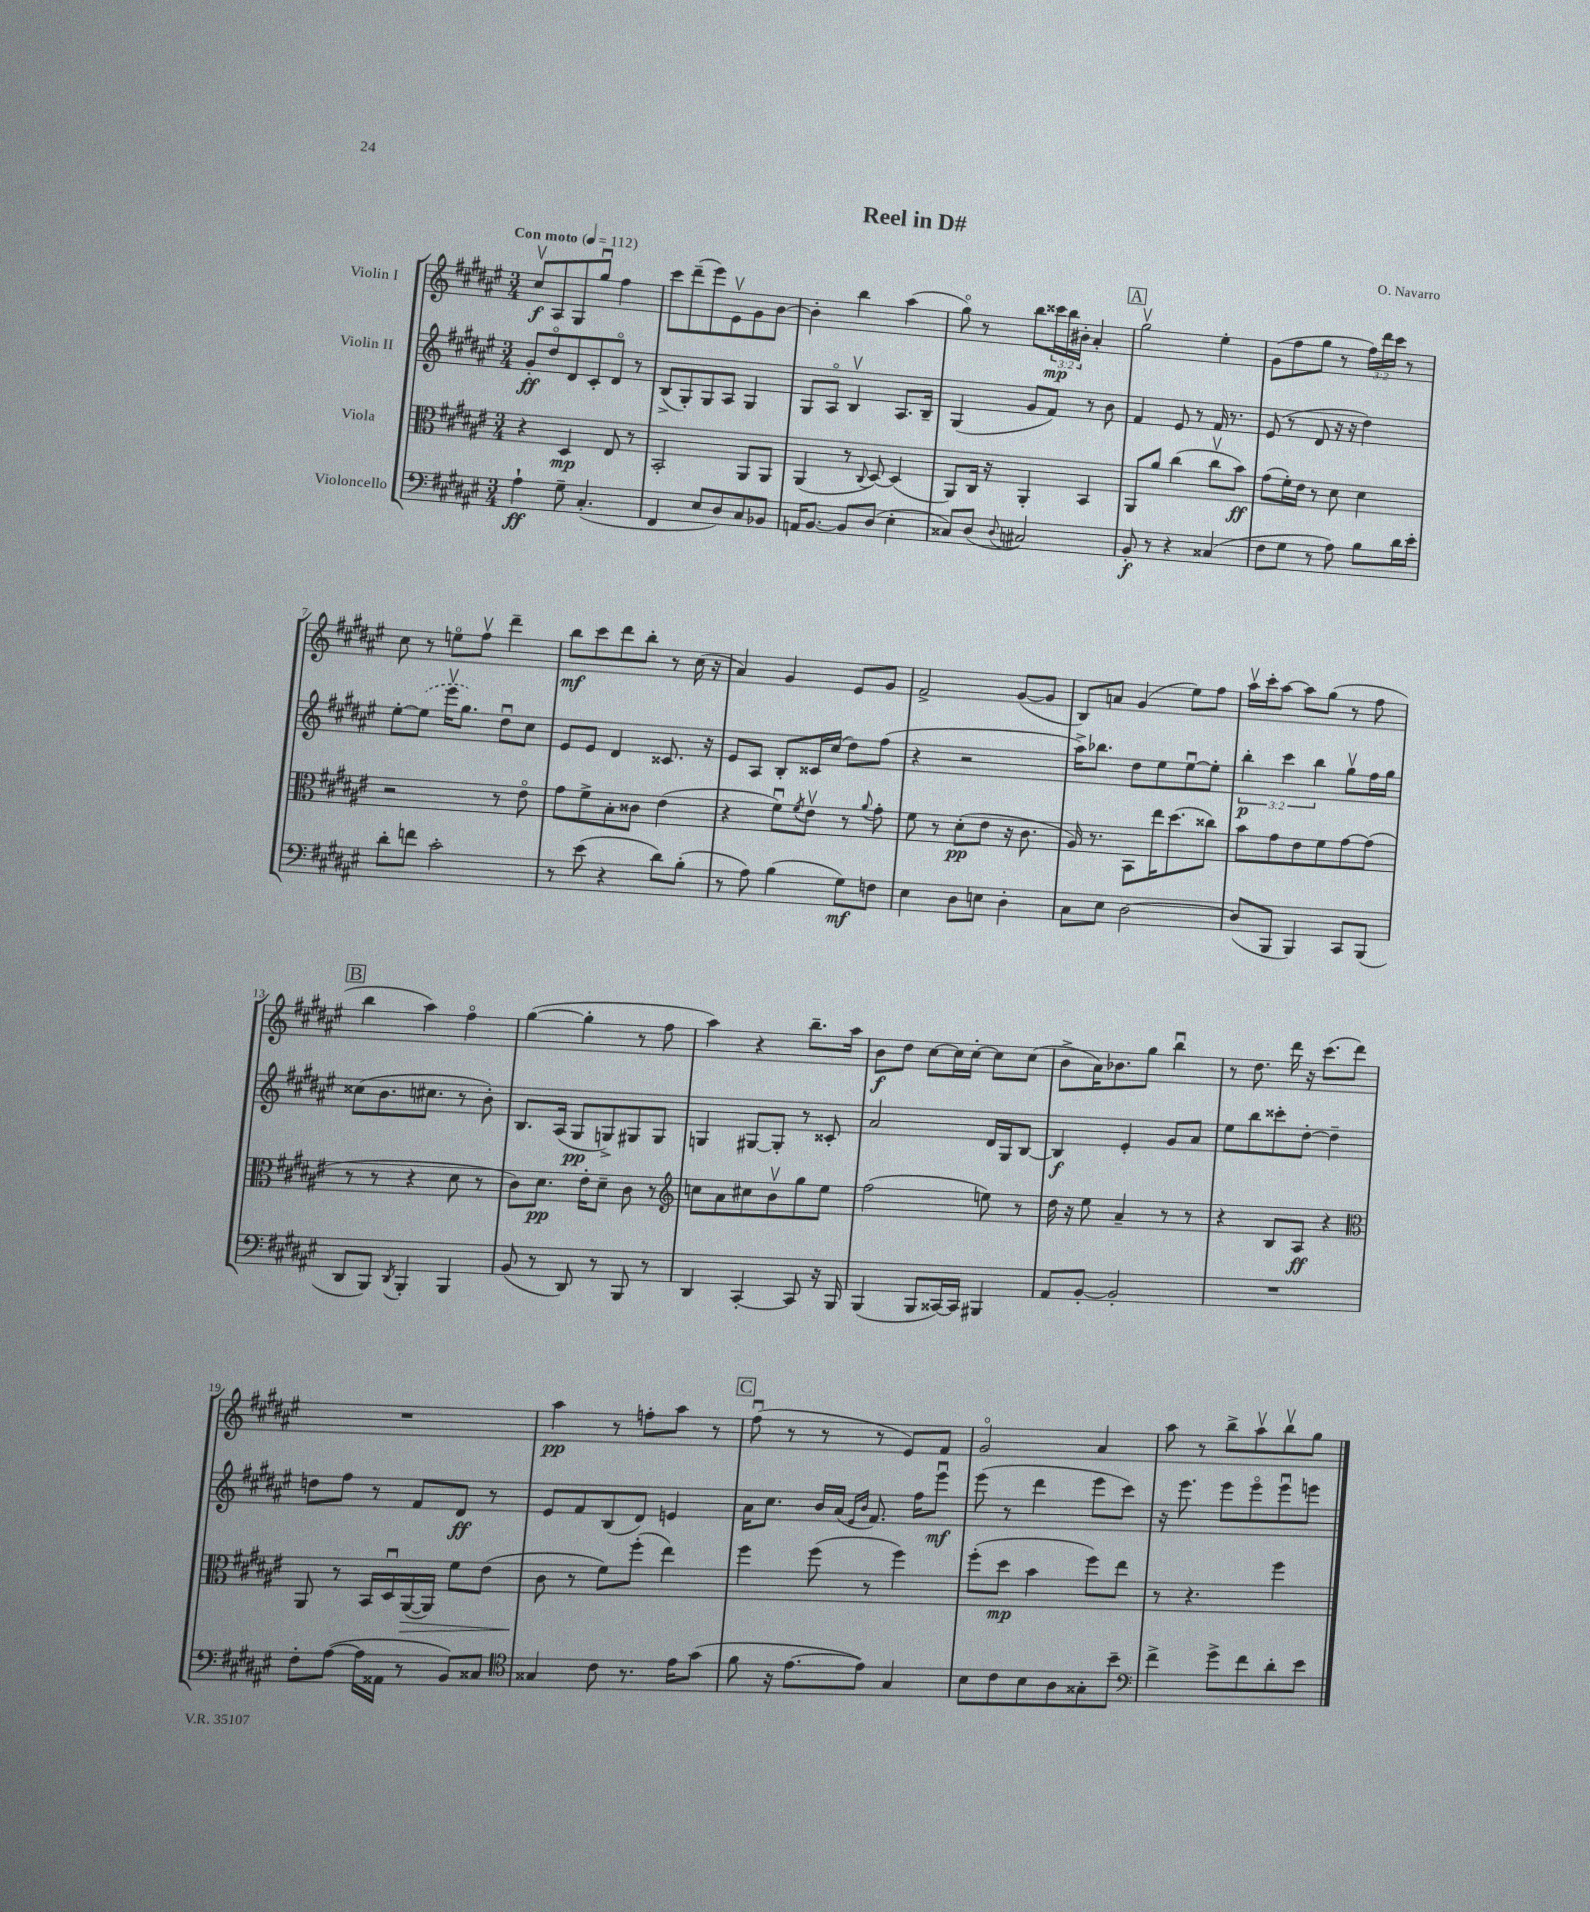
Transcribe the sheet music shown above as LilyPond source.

\header { title = "Reel in D#" composer = "O. Navarro" }
<<
\new StaffGroup <<
\new Staff = "s0" \with { instrumentName = "Violin I" } {
    \clef treble \key fis \major \numericTimeSignature \time 3/4 \override Staff.TupletNumber.text = #tuplet-number::calc-fraction-text \tempo "Con moto" 4 = 112
    cis''8\upbow\f ais8 gis8 gis''8\downbow fis''4 |
    cis'''8 dis'''8--( eis'''8) eis'8\upbow gis'8 b'8~ |
    b'4-. b''4 ais''4( |
    gis''8\flageolet) r8 b''8 \tuplet 3/2 { cisis'''16\mp b''16 bis'16-. } ais'4-. |
    \mark \markup { \box "A" } gis''2\upbow eis''4-. |
    gis'8( fis''8 gis''8 r8 \tuplet 3/2 { fis''16) dis'''16 cis'''16 } r8 |
    cis''8 r8 e''8\flageolet fis''8\upbow dis'''4-- |
    b''8\mf cis'''8 dis'''8 b''8-. r8 cis''16( r16 |
    ais'4) gis'4 eis'8 gis'8 |
    fis'2-> gis'8~( gis'8 |
    b8) a'8 gis'4( eis''8) fis''8 |
    ais''16\upbow cis'''16-. ais''8~ ais''8 gis''8( r8 fis''8 |
    \mark \markup { \box "B" } b''4 ais''4) fis''4\flageolet |
    gis''4~( gis''4-. r8 fis''8 |
    ais''4) r4 b''8.-- ais''16 |
    b'8\f dis''8 cis''8~ cis''16 cis''16~-. cis''8 cis''8( |
    b'8-> ais'16) bes'8. gis''8 b''4\downbow |
    r8 dis''8. dis'''16 r16 cis'''8.( dis'''8) |
    R2. |
    ais''4\pp r8 f''8-. ais''8 r8 |
    \mark \markup { \box "C" } fis''8\downbow( r8 r8 r8 eis'8) fis'8 |
    gis'2\flageolet ais'4 |
    ais''8 r8 b''8-> ais''8\upbow b''8\upbow gis''8 \bar "|." |
}
\new Staff = "s1" \with { instrumentName = "Violin II" } {
    \clef treble \key fis \major \numericTimeSignature \time 3/4 \override Staff.TupletNumber.text = #tuplet-number::calc-fraction-text
    gis'8-.\ff dis''8\flageolet dis'8 cis'8-. dis'8\flageolet r8 |
    b8->( gis8-.) gis8 ais8 gis4 |
    gis8 ais8\flageolet b4\upbow ais8. b16-- |
    gis4( gis'8 fis'8) r8 b'8 |
    \mark \markup { \box "A" } fis'4 eis'8 r8 fis'16 r8. |
    eis'8( r8 dis'8 r16 r16 dis''4) |
    eis''8~-. \once \slurDashed eis''8( eis'''16\upbow gis''8.) dis''8\downbow cis''8 |
    eis'8 eis'8 dis'4 cisis'8. r16 |
    eis'8 ais8 b8-. cisis'16 cis''16( dis''8) fis''8( |
    r4 r2 |
    ais''16->) bes''8. dis''8 eis''8 eis''8~\downbow eis''8-. |
    \tuplet 3/2 { b''4-.\p cis'''4 b''4 } gis''8\upbow fis''16 gis''16 |
    \mark \markup { \box "B" } cisis''8( b'8. cis''8. r8 b'8-.) |
    b8. ais16( gis8\pp g8->) gis8 gis8 |
    g4 gis8~ gis8-. r8 cisis'8-. |
    ais'2 dis'16 gis16 b8~ |
    b4\f eis'4-. gis'8 ais'8 |
    eis''8 b''8 cisis'''8-. dis''8~-. dis''4-- |
    d''8 fis''8 r8 fis'8 dis'8\ff r8 |
    eis'8 fis'8 b8( dis'8) e'4 |
    \mark \markup { \box "C" } ais'16 cis''8. b'16 ais'16( \grace { eis'16 b'16 } fis'8.) fis''16 eis'''8\downbow\mf |
    eis'''8( r8 dis'''4 eis'''8 cis'''8) |
    r16 eis'''8. eis'''8 eis'''8\flageolet eis'''8\downbow e'''8 \bar "|." |
}
\new Staff = "s2" \with { instrumentName = "Viola" } {
    \clef alto \key fis \major \numericTimeSignature \time 3/4
    r4 dis4\mp eis8 r8 |
    b,2-. ais,8 ais,8 |
    ais,4( r8 \appoggiatura { cis8 } dis8~) dis4( |
    ais,8) cis16 r16 ais,4-. b,4 |
    \mark \markup { \box "A" } ais,8 ais'8 cis''4( cis''8\upbow b'8\ff) |
    gis'8( fis'16-.) eis'16 r8 dis'8 dis'4 |
    r2 r8 eis'8\flageolet |
    gis'8 fis'8-> b8-. cisis'8 eis'4( |
    r4 fis'8\downbow) \acciaccatura { fis'8 } eis'8\upbow r8 \appoggiatura { ais'8 } gis'8-. |
    fis'8 r8 dis'8-.\pp( eis'8 r16 cis'8. |
    ais16) r8. b,8 eis''16 dis''8.( cisis''8) |
    b'8 gis'8 eis'8 fis'8 gis'8~ gis'8( |
    \mark \markup { \box "B" } r8 r8 r4 dis'8 r8 |
    cis'8) dis'8.\pp eis'16-. dis'8-- cis'8 r8 |
    \clef treble c''8 ais'8 cis''8 b'8\upbow gis''8 eis''8 |
    fis''2( e''8) r8 |
    dis''16 r16 eis''8 ais'4-- r8 r8 |
    r4 b8 ais8\ff r4 |
    \clef alto ais,8 r8 b,16 dis16\downbow ais,16~\>( ais,16) fis'8 eis'8( |
    cis'8\! r8 fis'8) fis''8-.( eis''4) |
    \mark \markup { \box "C" } fis''4 fis''8( r8 fis''4) |
    fis''8-.( dis''8\mp b'4 fis''8) eis''8 |
    r8 r4. fis''4 \bar "|." |
}
\new Staff = "s3" \with { instrumentName = "Violoncello" } {
    \clef bass \key fis \major \numericTimeSignature \time 3/4
    ais4-!\ff gis8-- cis4.-.( |
    fis,4 eis8 dis8) cis8 bes,8 |
    a,16 b,8.~ b,8 dis8( eis4-. |
    cisis8) dis8( \appoggiatura { dis8 } cis2) |
    \mark \markup { \box "A" } b,8-.\f r8 r4 cisis4( |
    fis8 gis8 r8 ais8) b8 dis'16 eis'16-. |
    dis'8-. f'8 cis'2-. |
    r8 eis'8( r4 dis'8) b8-.( |
    r8 ais8) b4( gis8\mf) f8 |
    eis4 dis8 e8 dis4-. |
    cis8 eis8 dis2~ |
    dis8( b,,8 b,,4) cis,8 b,,8( |
    \mark \markup { \box "B" } dis,8 b,,8) \acciaccatura { dis,8 } b,,4-. b,,4 |
    b,8( r8 dis,8) r8 b,,8 r8 |
    dis,4 cis,4~-. cis,8 r16 b,,16 |
    b,,4( b,,8 cisis,16~) cisis,16 bis,,4 |
    ais,8 b,8~-. b,2-. |
    R2. |
    fis8-. ais8~( ais16 aisis,16 r8 b,8) cisis8 |
    \clef tenor gisis4 cis'8 r8. eis'16 gis'8( |
    \mark \markup { \box "C" } fis'8 r16 eis'8.~ eis'8) gis4 |
    b8 cis'8 b8 ais8 gisis8-. b'8-- |
    \clef bass fis'4-> gis'8-> fis'8 dis'8-. eis'8 \bar "|." |
}
>>
>>
